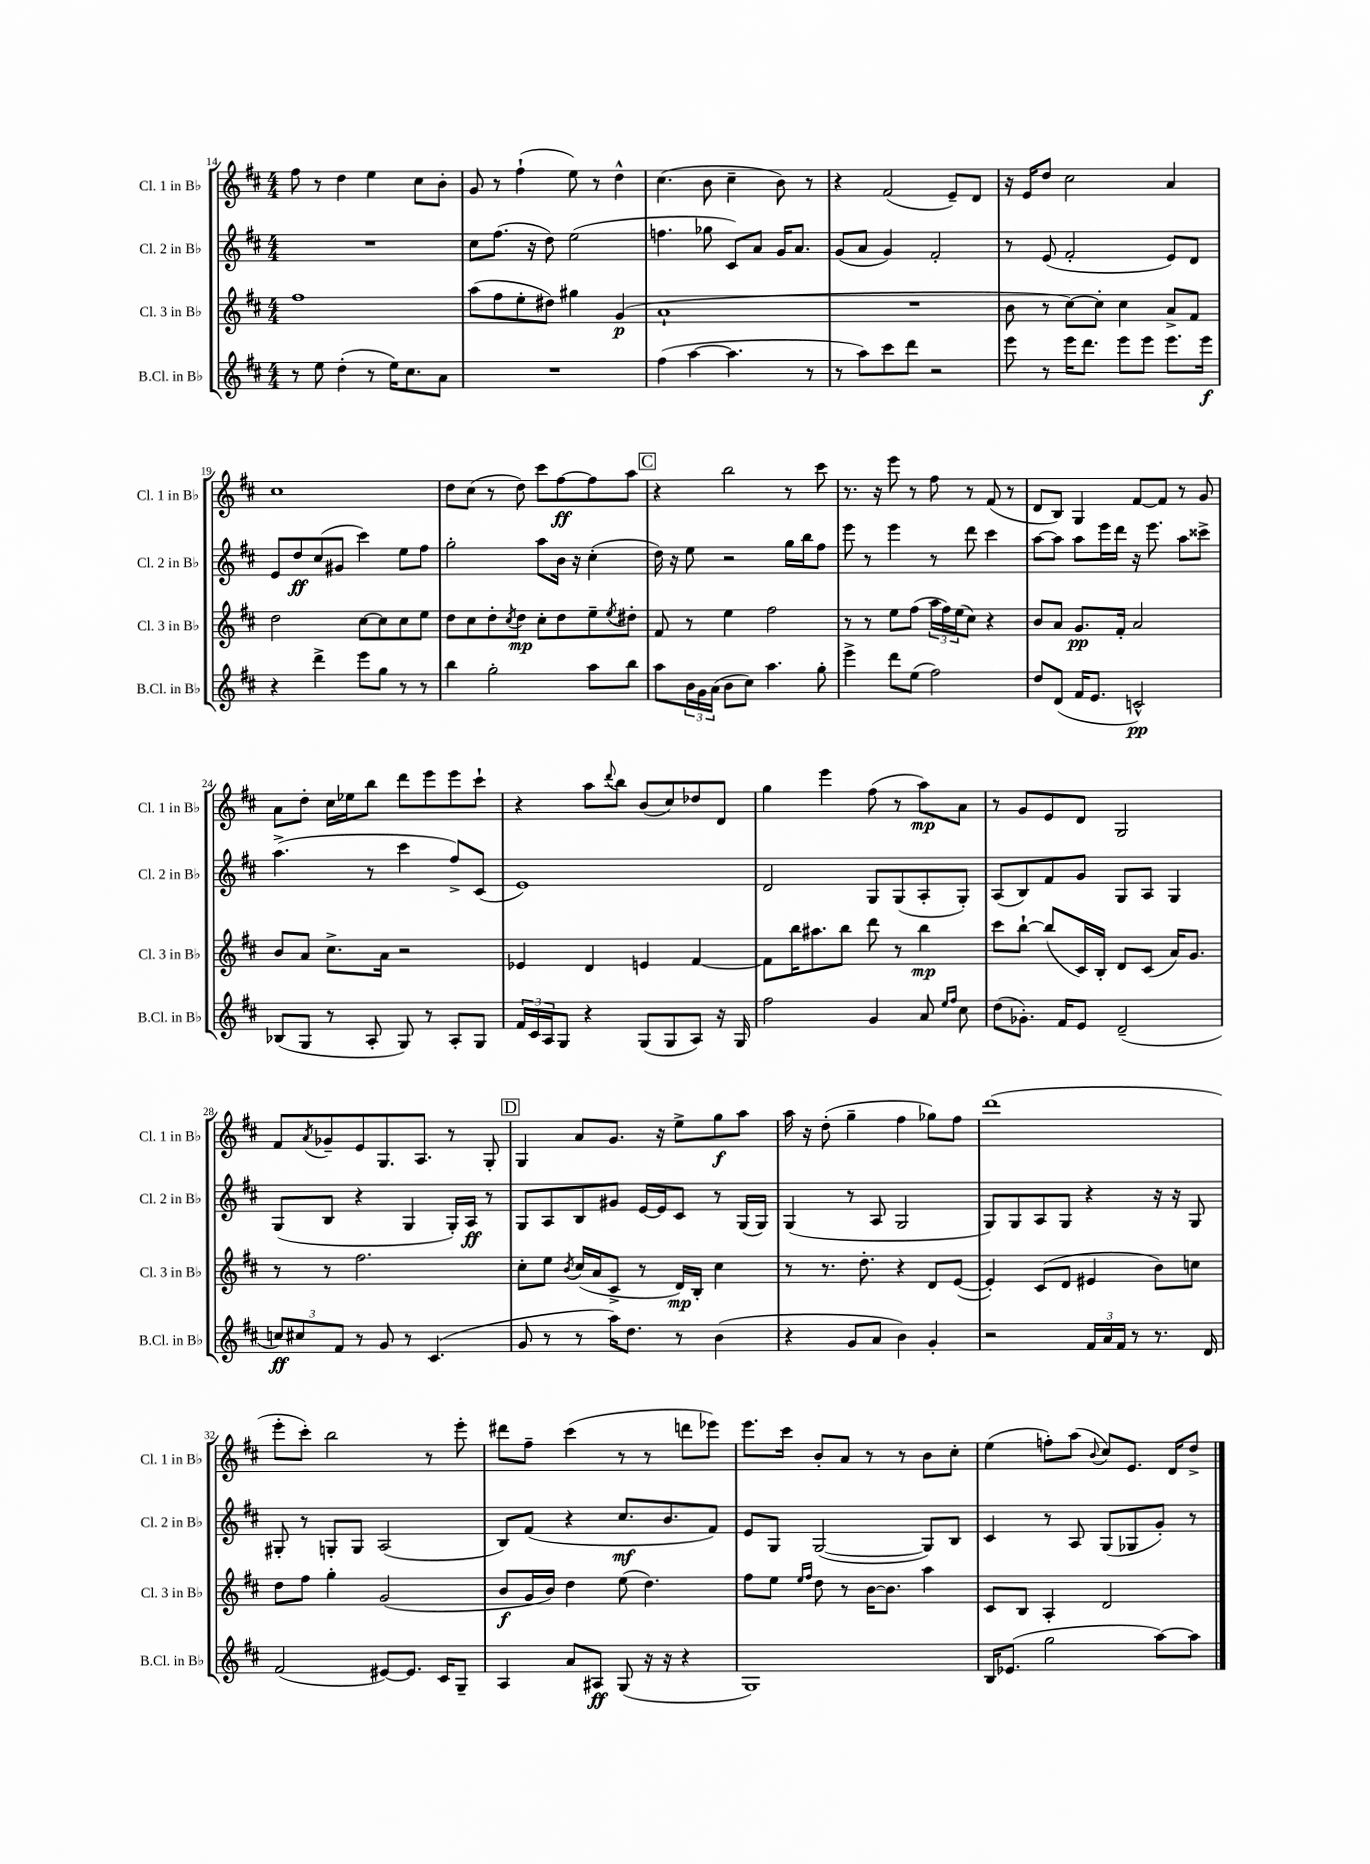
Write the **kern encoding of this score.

**kern	**kern	**kern	**kern
*staff4	*staff3	*staff2	*staff1
*clefG2	*clefG2	*clefG2	*clefG2
*k[f#c#]	*k[f#c#]	*k[f#c#]	*k[f#c#]
*M4/4	*M4/4	*M4/4	*M4/4
8r	1ff#	1r	8ff#
8ee	.	.	8r
(4dd'	.	.	4dd
8r	.	.	4ee
16ee)	.	.	.
8.cc#	.	.	.
.	.	.	8cc#
8a	.	.	8b'
=	=	=	=
1r	(8aa	8cc#	8g
.	8ff#	(8.ff#	8r
.	8ee'	.	(4ff#`
.	.	16r	.
.	8dd#)	8dd)	.
.	4gg#	(2ee	8ee)
.	.	.	8r
.	(4g	.	4dd^^
=	=	=	=
(4ff#	1a`	4.ff	(4.cc#
[4aa	.	.	.
.	.	8gg-	8b
4.aa]	.	8c#)	4cc#~
.	.	8a	.
.	.	16g	8b)
.	.	8.a	.
8r	.	.	8r
=	=	=	=
8r	1r	(8g	4r
8aa)	.	8a	.
8ccc#	.	4g)	(2f#
8ddd	.	.	.
2r	.	2f#'	.
.	.	.	8e~)
.	.	.	8d
=	=	=	=
8eee	8b	8r	16r
.	.	.	16e
8r	8r	(8e	8dd
16eee	[8cc#)	2f#'	2cc#
8.ddd	.	.	.
.	8cc#']	.	.
8eee	4cc#	.	.
8eee	.	.	.
8.eee	8a^	8e)	4a
.	8f#	8d	.
16eee	.	.	.
=	=	=	=
4r	2dd	8e	1cc#
.	.	8dd	.
4ddd^	.	(8cc#	.
.	.	8g#	.
8eee	[8cc#	4ccc#)	.
8gg	8cc#]	.	.
8r	8cc#	8ee	.
8r	8ee	8ff#	.
=	=	=	=
4bb	8dd	2gg'	8dd
.	8cc#	.	(8cc#
2gg'	8dd'	.	8r
.	8qcc#	.	.
.	8dd	.	8dd)
.	8cc#'	8aa	8ccc#
.	8dd	16b	[8ff#
.	.	16r	.
8aa	8ee~	(4cc#'	8ff#]
.	8qee	.	.
8bb	8dd#'	.	8aa
=	=	=	=
8aa	8f#	16dd)	4r
.	.	16r	.
24b	8r	8ee	.
24g	.	.	.
(24a	.	.	.
8b	4ee	2r	2bb
8cc#)	.	.	.
4.aa	2ff#	.	.
.	.	16gg	8r
.	.	16bb	.
8gg'	.	8ff#	8ccc#
=	=	=	=
4eee^	8r	8eee	8.r
.	8r	8r	.
.	.	.	16r
8ddd	8ee	4eee	8eee
(8ee	(8ff#	.	8r
2ff#)	24aa	8r	8ff#
.	24ff#)	.	.
.	(24ee	.	.
.	8cc#)	8ddd	8r
.	4r	4ccc#	(8f#
.	.	.	8r
=	=	=	=
8dd	8b	[8aa	8d
(8d	8a	8aa]	8B)
16f#	8.g	8aa	4G
8.e	.	.	.
.	.	16eee	.
.	16f#'	16ddd	.
2c^^)	2a	16r	[8f#
.	.	8.eee	.
.	.	.	8f#]
.	.	8aa	8r
.	.	8ccc##^	8g
=	=	=	=
(8B-	8b	(4.aa^	8a
8G	8a	.	8dd'
8r	8.cc#^	.	16cc#
.	.	.	16ee-
8A'	.	8r	8bb
.	16a	.	.
8G)	2r	4ccc#	8ddd
8r	.	.	8eee
8A'	.	8ff#^)	8eee
8G	.	(8c#	8ccc#`
=	=	=	=
24f#	4e-	1e)	4r
24c#	.	.	.
24A	.	.	.
8G	.	.	.
4r	4d	.	8aa
.	.	.	8qqddd
.	.	.	8bb
(8G	4e	.	(8b
8G	.	.	8cc#)
8A)	[4f#	.	8dd-
16r	.	.	8d
16G	.	.	.
=	=	=	=
2ff#	8f#]	2d	4gg
.	16bb	.	.
.	8.aa#	.	.
.	.	.	4eee
.	8bb	.	.
4g	8ddd	8G	(8ff#
.	8r	(8G	8r
8a	4bb	8A'	8aa)
16qqee	.	.	.
16qqff#	.	.	.
8cc#	.	8G')	8a
=	=	=	=
(8dd	8ccc#	(8A	8r
8.g-')	[8bb`	8B)	8g
.	(8bb]	8f#	8e
16f#	.	.	.
8e	16c#)	8g	8d
.	16B'	.	.
(2d~	8d	8G	2G
.	(8c#	8A	.
.	16a)	4G	.
.	8.g	.	.
=	=	=	=
12cc)	8r	(8G	8f#
12cc#	.	.	.
.	.	.	8qa
.	8r	8B	8g-~
12f#	.	.	.
8r	2.ff#	4r	8e
8g	.	.	8.G
8r	.	4G	.
.	.	.	8.A
(4.c#	.	.	.
.	.	16G')	8r
.	.	16A	.
.	.	8r	8G'
=	=	=	=
8g	8cc#'	8G	4G
8r	8ee	8A	.
.	8qb	.	.
8r	(16cc#	8B	8a
.	16a	.	.
16aa)	8c#^	8g#	8.g
8.dd	.	.	.
.	8r	[16e	.
.	.	16e]	16r
8r	16d)	8c#	8ee^
.	16B'	.	.
(4b	4cc#	8r	8gg
.	.	(16G	8aa
.	.	16G)	.
=	=	=	=
4r	8r	(4G	16aa
.	.	.	16r
.	8.r	.	(8dd'
8g	.	8r	4gg~
.	8.dd'	.	.
8a	.	8A	.
4b)	4r	2G	4ff#
4g'	8d	.	8gg-)
.	([8e	.	8ff#
=	=	=	=
2r	4e'])	8G)	(1ddd
.	.	8G	.
.	(8c#	8A	.
.	8d	8G	.
24f#	4e#	4r	.
24a	.	.	.
24f#	.	.	.
8r	.	.	.
8.r	8b)	16r	.
.	.	16r	.
.	8cc	8G	.
16d	.	.	.
=	=	=	=
(2f#	8dd	8G#'	8eee'
.	8ff#	8r	8ccc#')
.	4gg'	8G'	2bb
.	.	8G	.
[8e#)	(2g	(2A	.
8.e#]	.	.	.
.	.	.	8r
16c#	.	.	.
8G~	.	.	8eee'
=	=	=	=
4A	8b	8B)	8ddd#
.	16g	(8f#	8ff#~
.	16b)	.	.
8a	4dd	4r	(4ccc#
8A#	.	.	.
(8G	(8ee	8.cc#	8r
16r	4.dd)	.	8r
16r	.	8.b	.
4r	.	.	8ddd
.	.	8f#)	8eee-)
=	=	=	=
1G)	8ff#	8e	8.eee
.	8ee	8G	.
.	.	.	16ccc#
.	16qqee	.	.
.	16qqff#	.	.
.	8dd	([2G	8b'
.	8r	.	8a
.	[16b	.	8r
.	8.b]	.	.
.	.	.	8r
.	4aa	8G])	8b
.	.	8B	8cc#'
=	=	=	=
16B	8c#	4c#	(4ee
(8.e-	.	.	.
.	8B	.	.
2gg	4A'	8r	8ff')
.	.	8A	(8aa
.	.	.	8qqb
.	2d	(8G	8cc#)
.	.	8G-	8.e
[8aa)	.	8g')	.
.	.	.	16d
8aa]	.	8r	8dd^
==	==	==	==
*-	*-	*-	*-
